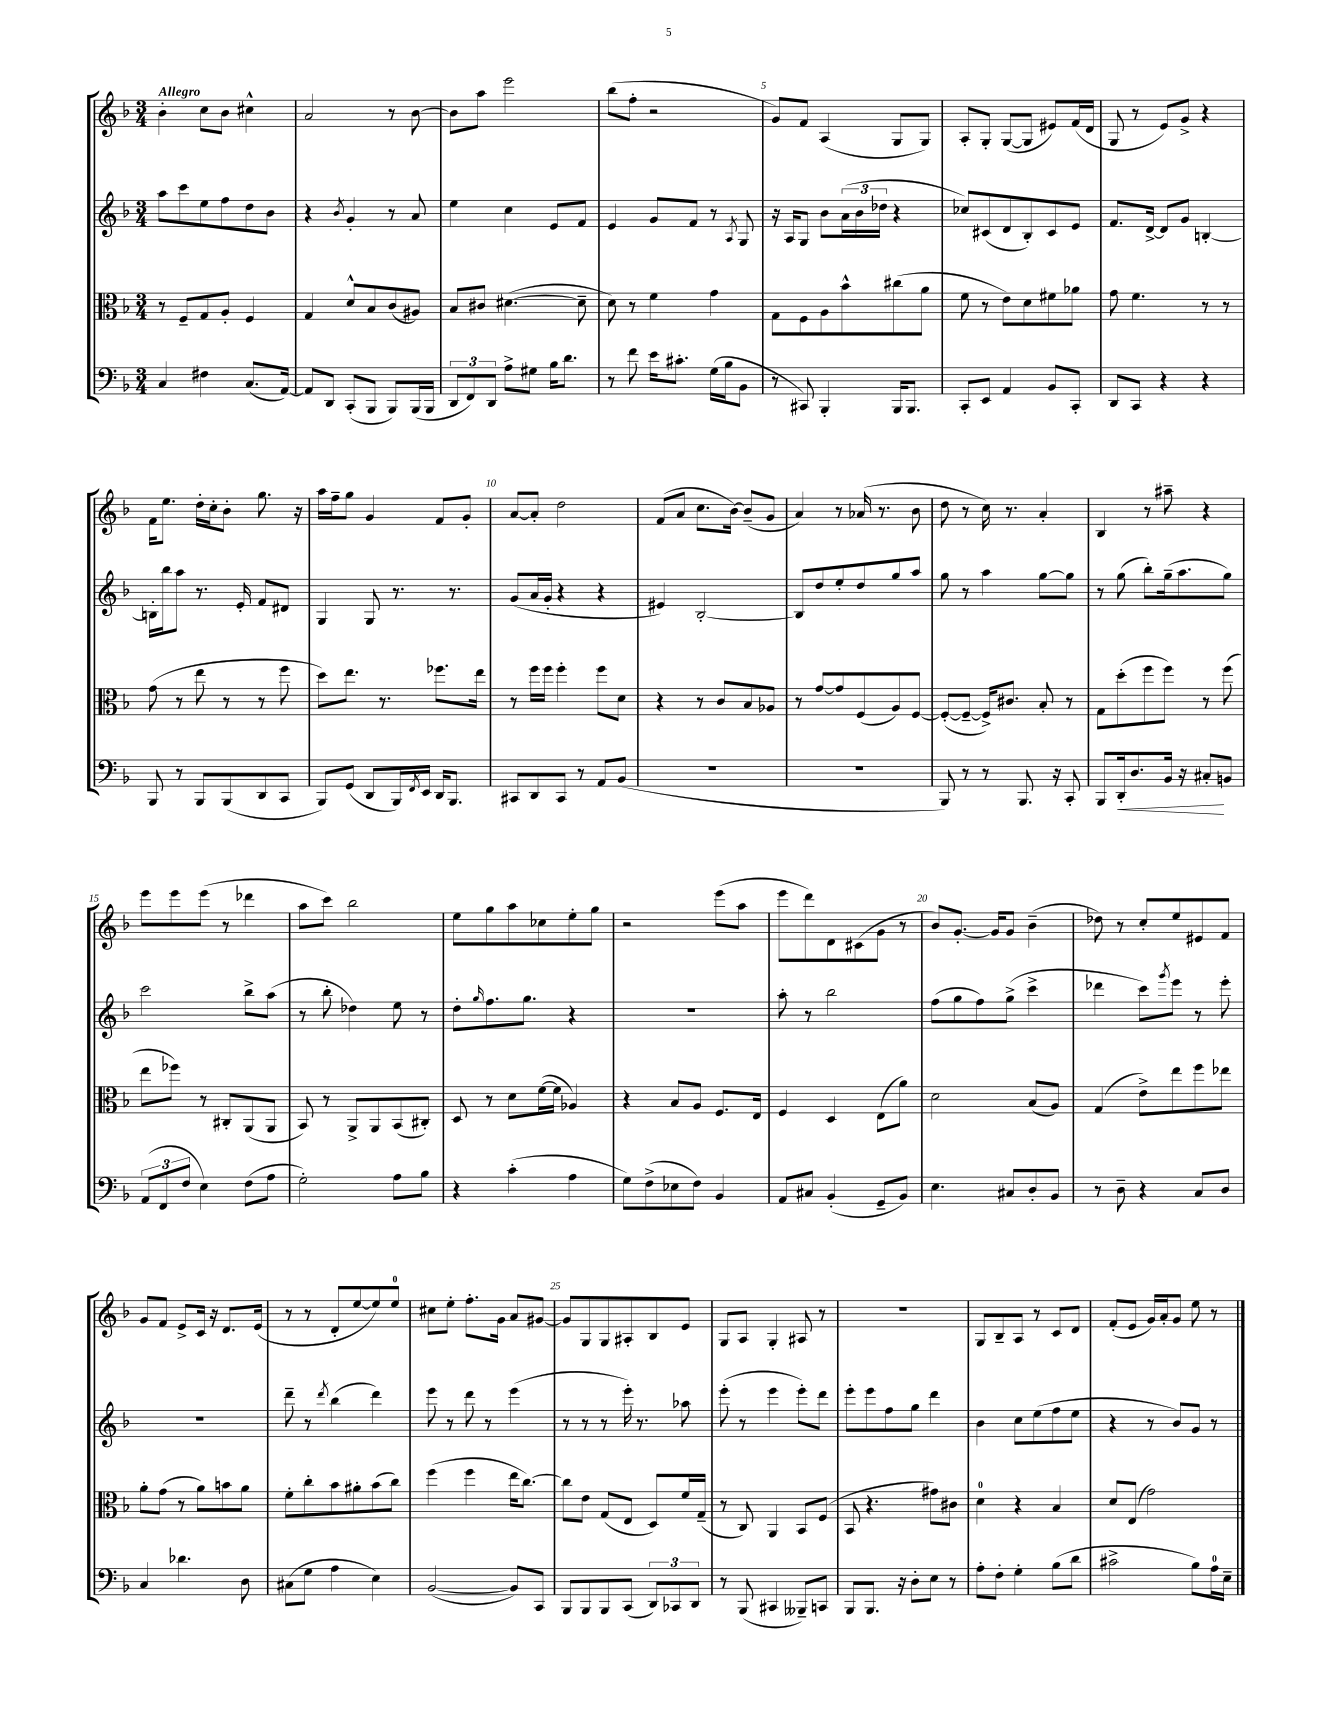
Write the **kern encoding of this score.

**kern	**kern	**kern	**kern
*staff4	*staff3	*staff2	*staff1
*clefF4	*clefC3	*clefG2	*clefG2
*k[b-]	*k[b-]	*k[b-]	*k[b-]
*M3/4	*M3/4	*M3/4	*M3/4
4C	8r	8aa	4b-'
.	8F~	8ccc	.
4F#	8G	8ee	8cc
.	8A'	8ff	8b-
(8.C	4F	8dd	4cc#^^
.	.	8b-	.
[16AA)	.	.	.
=	=	=	=
8AA]	4G	4r	2a
8DD	.	.	.
.	.	8qb-	.
(8CC'	8d^^	4g'	.
8BBB-	8B-	.	.
8BBB-)	(8c	8r	8r
(16BBB-	8A#)	8a	[8b-
16BBB-	.	.	.
=	=	=	=
12DD	8B-	4ee	8b-]
12FF)	.	.	.
.	8c#	.	8aa
12DD	.	.	.
8A^	([4.d#	4cc	2eee
8G#	.	.	.
16B-	.	8e	.
8.d	.	.	.
.	8d#~]	8f	.
=	=	=	=
8r	8d)	4e	(8bb-
8f	8r	.	8ff'
16e	4f	8g	2r
8.c#'	.	.	.
.	.	8f	.
(16G	4g	8r	.
16B-	.	.	.
.	.	8qA	.
8BB-	.	8G	.
=	=	=	=
8r	8G	16r	8g)
.	.	16A	.
8CC#)	8F	8G	8f
4BBB-'	8A	8b-	(4A
.	8b-^^	(24a	.
.	.	24b-	.
.	.	24dd-	.
16BBB-	(8cc#	4r	8G
8.BBB-	.	.	.
.	8a	.	8G)
=	=	=	=
8CC'	8f	8cc-)	8A'
8EE	8r	(8c#	8G'
4AA	8e)	8d	([8G
.	8d	8B-')	8G]
8BB-	8f#	8c#	8e#)
8CC'	8a-	8e	(16f
.	.	.	16d
=	=	=	=
8DD	8g	8.f	8G
8CC	4.f	.	8r
.	.	[16d^	.
4r	.	8d]	8e)
.	.	8g	8g^
4r	8r	[4B'	4r
.	8r	.	.
=	=	=	=
8BBB-	(8g	16B']	16f
.	.	16bb-	8.ee
8r	8r	8aa	.
8BBB-	8ee	8.r	16dd'
.	.	.	16cc'
(8BBB-	8r	.	8b-'
.	.	16e'	.
8DD	8r	8f	8.gg
8CC	8ff	8d#	.
.	.	.	16r
=	=	=	=
8BBB-)	8dd)	4G	16aa
.	.	.	16ff~
(8GG	8.ee	.	8gg
8DD	.	8G	4g
.	8.r	.	.
16BBB-)	.	8.r	.
8qFF	.	.	.
16EE	.	.	.
16DD	8.ff-	.	8f
8.BBB-	.	8.r	.
.	.	.	8g'
.	16ee	.	.
=	=	=	=
8CC#	8r	(8g	[8a
8DD	16ff	16a	8a']
.	16ff	16g'	.
8CC#	4ff'	4r	2dd
8r	.	.	.
8AA	8ff	4r	.
(8BB-	8d	.	.
=	=	=	=
2.r	4r	4e#)	(8f
.	.	.	8a
.	8r	[2B-'	8.cc
.	8c	.	.
.	.	.	[16b-)
.	8B-	.	(8b-~]
.	8A-	.	8g
=	=	=	=
2.r	8r	8B-]	4a)
.	[8g	8dd	.
.	8g]	8ee'	8r
.	(8F	8dd	(16a-
.	.	.	8.r
.	8A)	8gg	.
.	[8F	8aa	8b-
=	=	=	=
8BBB-)	(8F'_	8gg	8dd
8r	8F~_	8r	8r
8r	16F^])	4aa	16cc)
.	8.c#	.	8.r
8.BBB-	.	.	.
.	8B-'	[8gg	4a'
16r	.	.	.
8CC'	8r	8gg]	.
=	=	=	=
8BBB-	8G	8r	4B-
16DD'	(8dd'	(8gg	.
8.D	.	.	.
.	8ff	8bb-')	8r
16BB-	8ff)	(16gg~	8aa#~
16r	.	8.aa	.
8C#'	8r	.	4r
8BB	(8ff	8gg)	.
=	=	=	=
(12AA	8ee	2ccc	8eee
12FF	.	.	.
.	8ff-)	.	8eee
12F	.	.	.
4E)	8r	.	(8eee
.	8C#'	.	8r
(8F	(8AA	8bb-^	4ddd-
8A	8AA	(8aa	.
=	=	=	=
2G')	8BB-)	8r	8aa
.	8r	8bb-'	8ccc)
.	8AA^	4dd-)	2bb-
.	8AA	.	.
8A	(8BB-	8ee	.
8B-	8C#')	8r	.
=	=	=	=
4r	8D	8dd'	8ee
.	.	16qqgg	.
.	8r	8.ff	8gg
(4c'	8d	.	8aa
.	.	8.gg	.
.	([16f	.	8cc-
.	16f]	.	.
4A	4A-)	4r	8ee'
.	.	.	8gg
=	=	=	=
8G)	4r	2.r	2r
(8F^	.	.	.
8E-	8B-	.	.
8F)	8A	.	.
4BB-	8.F	.	(8eee
.	.	.	8aa
.	16E	.	.
=	=	=	=
8AA	4F	8aa'	8eee
8C#	.	8r	8ddd)
(4BB-'	4D	2bb-	8d
.	.	.	(8c#
8GG~	(8E	.	8g
8BB-)	8a)	.	8r
=	=	=	=
4.E	2d	(8ff	8b-)
.	.	8gg	[8.g'
.	.	8ff)	.
.	.	.	16g]
8C#	.	(8gg^	8g
8D'	(8B-	4ccc^	(4b-~
8BB-	8A)	.	.
=	=	=	=
8r	(4G	4ddd-	8dd-)
8D~	.	.	8r
4r	8e^)	8ccc)	8cc'
.	.	8qggg	.
.	8ee	8eee	8ee
8C	8ff	8r	8e#
8D	8ee-	8eee'	8f
=	=	=	=
4C	8a'	2.r	8g
.	(8g	.	8f
4.d-	8r	.	8e^
.	8a)	.	16c
.	.	.	16r
.	8b	.	8.d
8D	8a	.	.
.	.	.	(16e
=	=	=	=
(8C#	8f'	8ddd~	8r
8G	8cc'	8r	8r
.	.	8qddd	.
4A	8b-	(4bb-	8d'
.	8a#'	.	[8ee
4E)	(8b-	4ddd)	8ee])
.	8cc)	.	8ee
=	=	=	=
([2BB-	(4ff	8eee	8cc#
.	.	8r	8ee'
.	4ff	8ddd	8.ff'
.	.	8r	.
.	.	.	16g
8BB-])	16ee	(4eee	8a
.	[8.cc)	.	.
8CC	.	.	[8g#
=	=	=	=
8BBB-	8cc]	8r	8g#]
8BBB-	8e	8r	8G
8BBB-	(8G	8r	8G
(8CC	8E	16eee')	8A#'
.	.	8.r	.
12DD)	8D)	.	8B-
12CC-	.	.	.
.	16f	8aa-	8e
12DD	.	.	.
.	(16G~	.	.
=	=	=	=
8r	8r	(8eee'	8G
(8BBB-	8C)	8r	8A
4CC#	4AA	4eee	4G'
8BBB--~)	8BB-	8eee')	8A#
8CC	(8F	8ddd	8r
=	=	=	=
8BBB-	8BB-	8eee'	2.r
8.BBB-	4.r	8eee	.
.	.	8ff	.
16r	.	.	.
8D'	.	8gg	.
8E	8g#)	4ddd	.
8r	8c#	.	.
=	=	=	=
8A'	4d	4b-	8G
8F'	.	.	8B-~
4G'	4r	8cc	8A
.	.	(8ee	8r
(8B-	4B-	8ff	8c
8d	.	8ee	8d
=	=	=	=
2c#^	8d	4r	(8f'
.	(8E	.	8e
.	2g)	8r	16g)
.	.	.	16a'
.	.	8b-)	8g
8B-)	.	8g	8ee
16A	.	8r	8r
16E~	.	.	.
==	==	==	==
*-	*-	*-	*-
